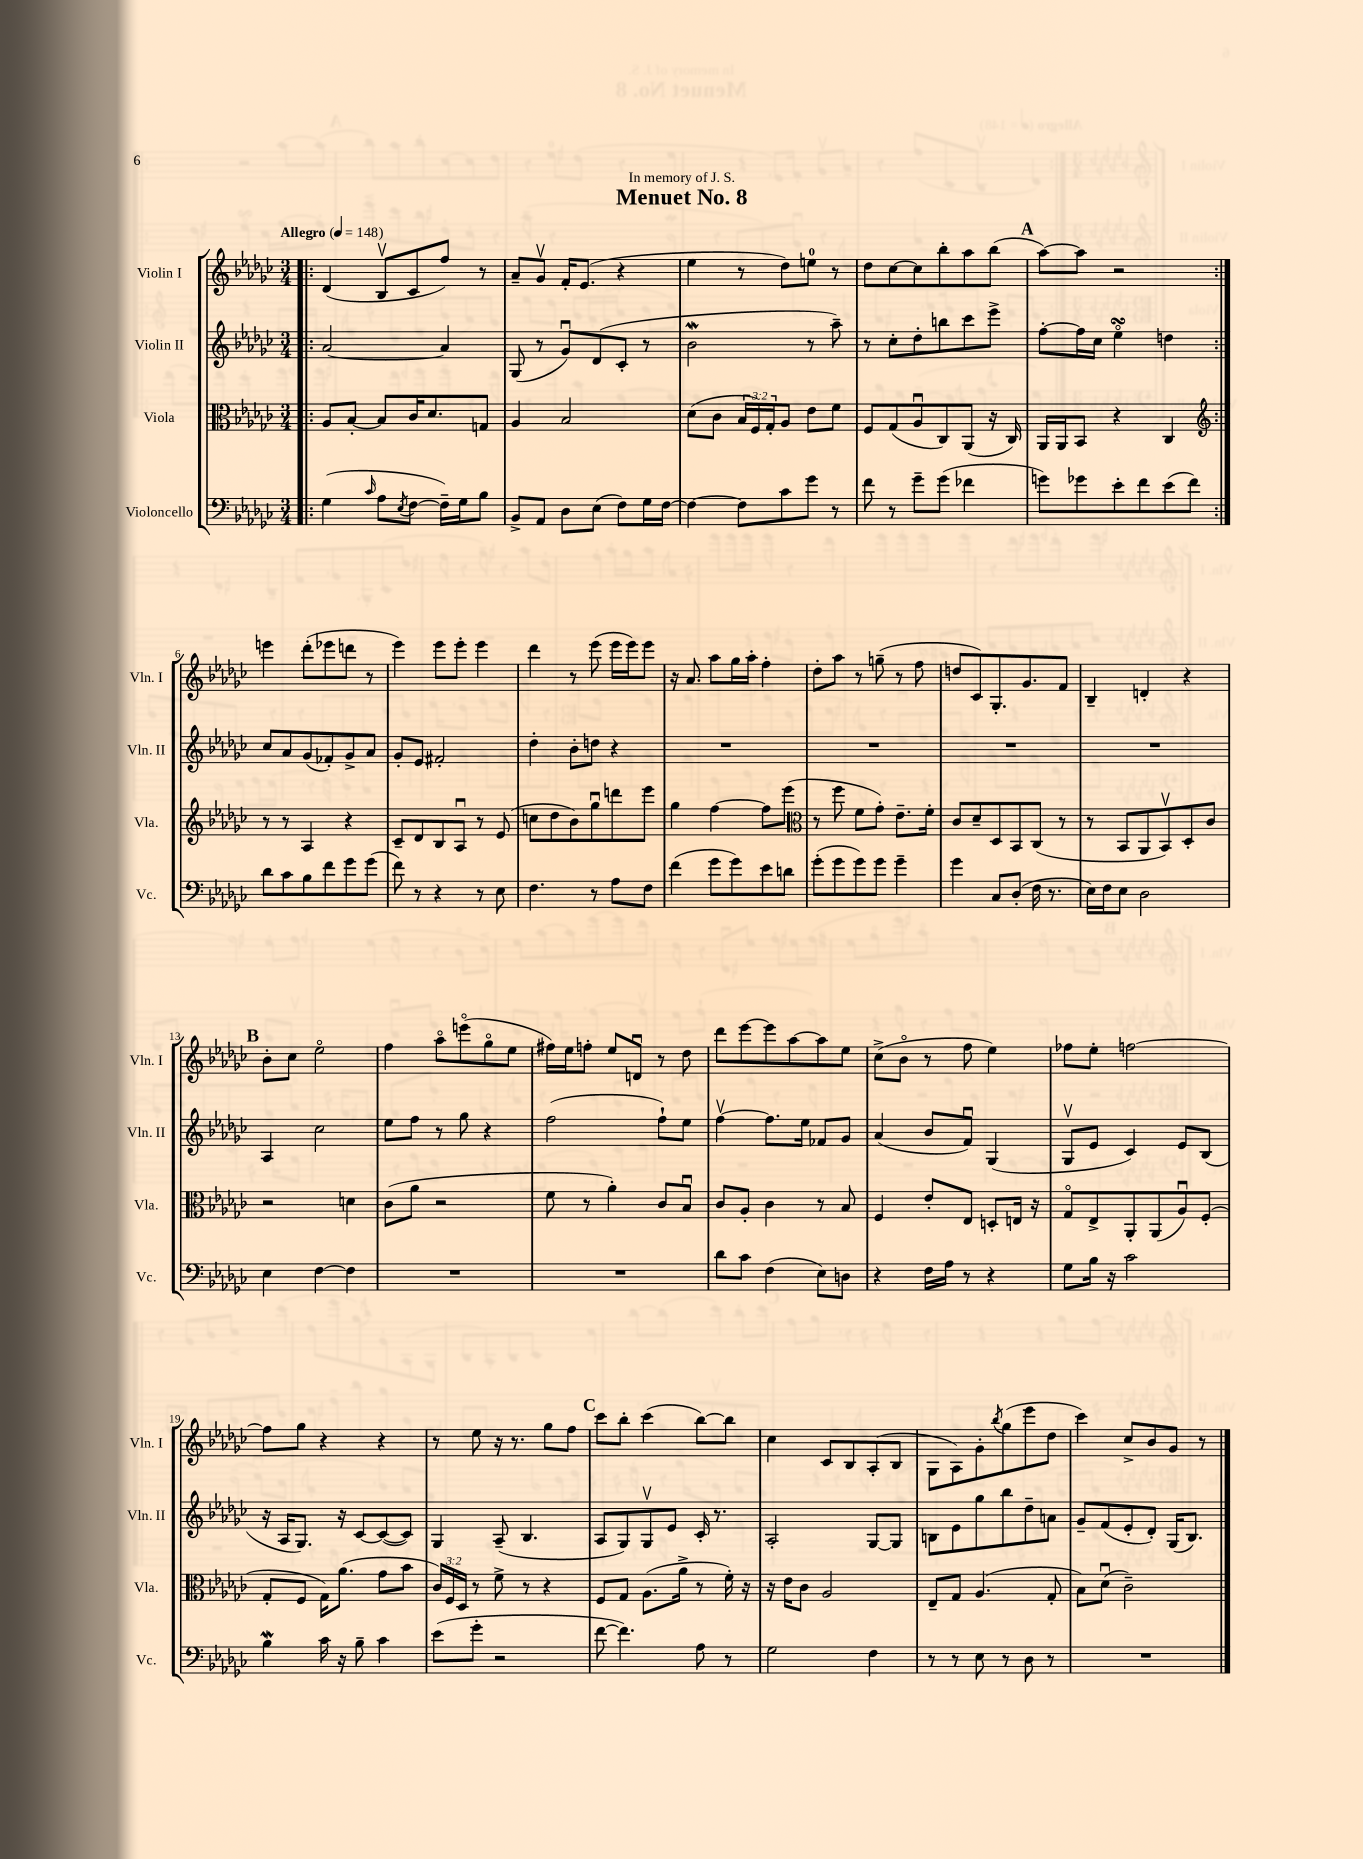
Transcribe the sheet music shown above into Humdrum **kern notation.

**kern	**kern	**kern	**kern
*staff4	*staff3	*staff2	*staff1
*clefF4	*clefC3	*clefG2	*clefG2
*k[b-e-a-d-g-c-]	*k[b-e-a-d-g-c-]	*k[b-e-a-d-g-c-]	*k[b-e-a-d-g-c-]
*M3/4	*M3/4	*M3/4	*M3/4
*MM148	*MM148	*MM148	*MM148
=!|:	=!|:	=!|:	=!|:
(4G-	8A-	[2a-	(4d-
.	[8B-'	.	.
16qqc-	.	.	.
8A-	8B-]	.	8B-v
8qE-	.	.	.
[8F	16c-	.	8c-
.	8.d-	.	.
16F~])	.	4a-]	8ff)
16G-	.	.	.
8B-	8G	.	8r
=	=	=	=
8BB-^	4A-	(8G-	8a-~
8AA-	.	8r	8g-v
8D-	2B-	8g-u)	16f'
.	.	.	(8.e-
(8E-	.	(8d-	.
8F)	.	8c-'	4r
16G-	.	8r	.
[16F	.	.	.
=	=	=	=
4F_	(8d-	2b-	4ee-
.	8c-	.	.
8F]	24B-	.	8r
.	24F)	.	.
.	24G-'	.	.
8c-	8A-	.	8dd-)
8g-	8e-	8r	8ee
8r	8f	8aa-~)	8r
=	=	=	=
8f	8F	8r	8dd-
8r	(8G-	8cc-'	[8cc-
8g-~	8A-u	8dd-'	8cc-]
(8g-	8C-)	8bb	8bb-'
4f-	(8AA-	8ccc-	8aa-
.	16r	8eee-^	(8bb-
.	16C-)	.	.
=	=	=	=
8g)	16AA-	[8ff'	[8aa-)
.	16AA-	.	.
8g-	8BB-	16ff]	8aa-]
.	.	16cc-	.
8e-'	4r	4ee-o	2r
8f	.	.	.
(8e-	4C-	4dd	.
8f)	.	.	.
=:|!	=:|!	=:|!	=:|!
*	*clefG2	*	*
8d-	8r	8cc-	4eee
8c-	8r	8a-	.
8B-	4A-	(8g-	(8ddd-'
8f	.	8f-')	8eee-
8g-	4r	8g-^	8ddd
(8g-	.	8a-	8r
=	=	=	=
8f)	8c-~	8g-'	4eee-)
8r	8d-	8e-	.
4r	8B-	2f#'	8eee-
.	8A-u	.	8eee-'
8r	8r	.	4eee-
8E-	(8e-	.	.
=	=	=	=
4.F	8cc	4dd-'	4ddd-
.	8dd-	.	.
.	8b-)	8b-'	8r
8r	8gg-u	8dd	(8eee-
8A-	8ddd	4r	16eee-
.	.	.	16eee-)
8F	8eee-	.	8eee-
=	=	=	=
(4f	4gg-	2.r	16r
.	.	.	8.a-
8g-	[4ff	.	8aa-
8g-)	.	.	16gg-
.	.	.	16aa-'
8e-	8ff]	.	4ff'
8d	(8eee-	.	.
=	=	=	=
*	*clefC3	*	*
(8g-'	8r	2.r	8dd-'
8g-	8ff	.	8aa-
8g-)	8f	.	8r
8g-	8g-')	.	(8gg~
4g-~	8.e-~	.	8r
.	.	.	8ff
.	16f'	.	.
=	=	=	=
4g-	8c-	2.r	8dd
.	8d-~	.	8c-)
8C-	8D-	.	8.G-'
(8D-'	8BB-	.	.
.	.	.	8.g-
16F	(8C-	.	.
8.r	.	.	.
.	8r	.	8f
=	=	=	=
16E-)	8r	2.r	4B-~
16F	.	.	.
8E-	8BB-	.	.
2D-	8AA-	.	4d'
.	8BB-v)	.	.
.	8D-'	.	4r
.	8c-	.	.
=	=	=	=
4E-	2r	4A-	8b-'
.	.	.	8cc-
[4F	.	2cc-	2ee-o
4F]	4d	.	.
=	=	=	=
2.r	(8c-	8ee-	4ff
.	8a-	8ff	.
.	2r	8r	8aa-o
.	.	8gg-	(8eeeo
.	.	4r	8gg-o
.	.	.	8ee-
=	=	=	=
2.r	8f	(2ff	16ff#)
.	.	.	16ee-
.	8r	.	8ff'
.	4a-')	.	8ee-
.	.	.	8du
.	8c-	8ff`)	8r
.	8B-u	8ee-	8dd-
=	=	=	=
8d-	8c-	[4ffv	8ddd-
8c-	8A-'	.	[8eee-
(4F	4c-	8.ff]	8eee-]
.	.	.	[8aa-
.	.	16ee-	.
8E-)	8r	8f-	8aa-]
8D	8B-	8g-	8ee-
=	=	=	=
4r	4F	(4a-	(8cc-^
.	.	.	8b-o
16F	8e-'	8b-	8r
16A-	.	.	.
8r	8E-	8fu)	8ff
4r	8D'	(4G-	4ee-)
.	16E	.	.
.	16r	.	.
=	=	=	=
8G-	8G-o	8G-v	8ff-
16B-	8E-^	8e-	8ee-'
16r	.	.	.
2c-	8AA-'	4c-)	[2ff
.	(8AA-	.	.
.	8A-u)	8e-	.
.	(8F'	(8B-	.
=	=	=	=
4B-	8G-'	16r	8ff]
.	.	16A-	.
.	8F	8.G-)	8gg-
16c-	16G-)	.	4r
16r	(8.a-	16r	.
8B-~	.	[8c-	.
4c-	8g-	(8c-_	4r
.	8b-	8c-])	.
=	=	=	=
(8e-	24c-)	4G-	8r
.	24F	.	.
.	24D-	.	.
8g-'	8r	.	8ee-
2r	8f^	(8A-~	16r
.	.	.	8.r
.	8r	4.B-	.
.	4r	.	8gg-
.	.	.	8ff
=	=	=	=
[8f	8F	8A-	8ccc-
4.f])	8G-	8G-)	8bb-'
.	(8.A-	8G-v	(4ccc-
.	.	8e-	.
.	16a-^	.	.
8A-	8r	16c-'	[8bb-)
.	.	8.r	.
8r	16f')	.	8bb-]
.	16r	.	.
=	=	=	=
2G-	16r	2A-'	4cc-
.	16e-	.	.
.	8c-	.	.
.	2A-	.	8c-
.	.	.	8B-
4F	.	[8G-	(8A-'
.	.	8G-]	8B-
=	=	=	=
8r	8E-~	8B	8G-
8r	8G-	8e-	8A-)
8E-	(4.A-	8gg-	8g-'
.	.	.	8qbb-
8r	.	8bb-	(8gg-
8D-	.	8dd-~	8eee-
8r	8G-'	8a	8dd-
=	=	=	=
2.r	8B-)	8g-~	4ccc-)
.	(8d-u	(8f	.
.	2c-~)	8e-'	8cc-^
.	.	8d-')	8b-
.	.	(16G-	8g-
.	.	8.B-)	.
.	.	.	8r
==	==	==	==
*-	*-	*-	*-
